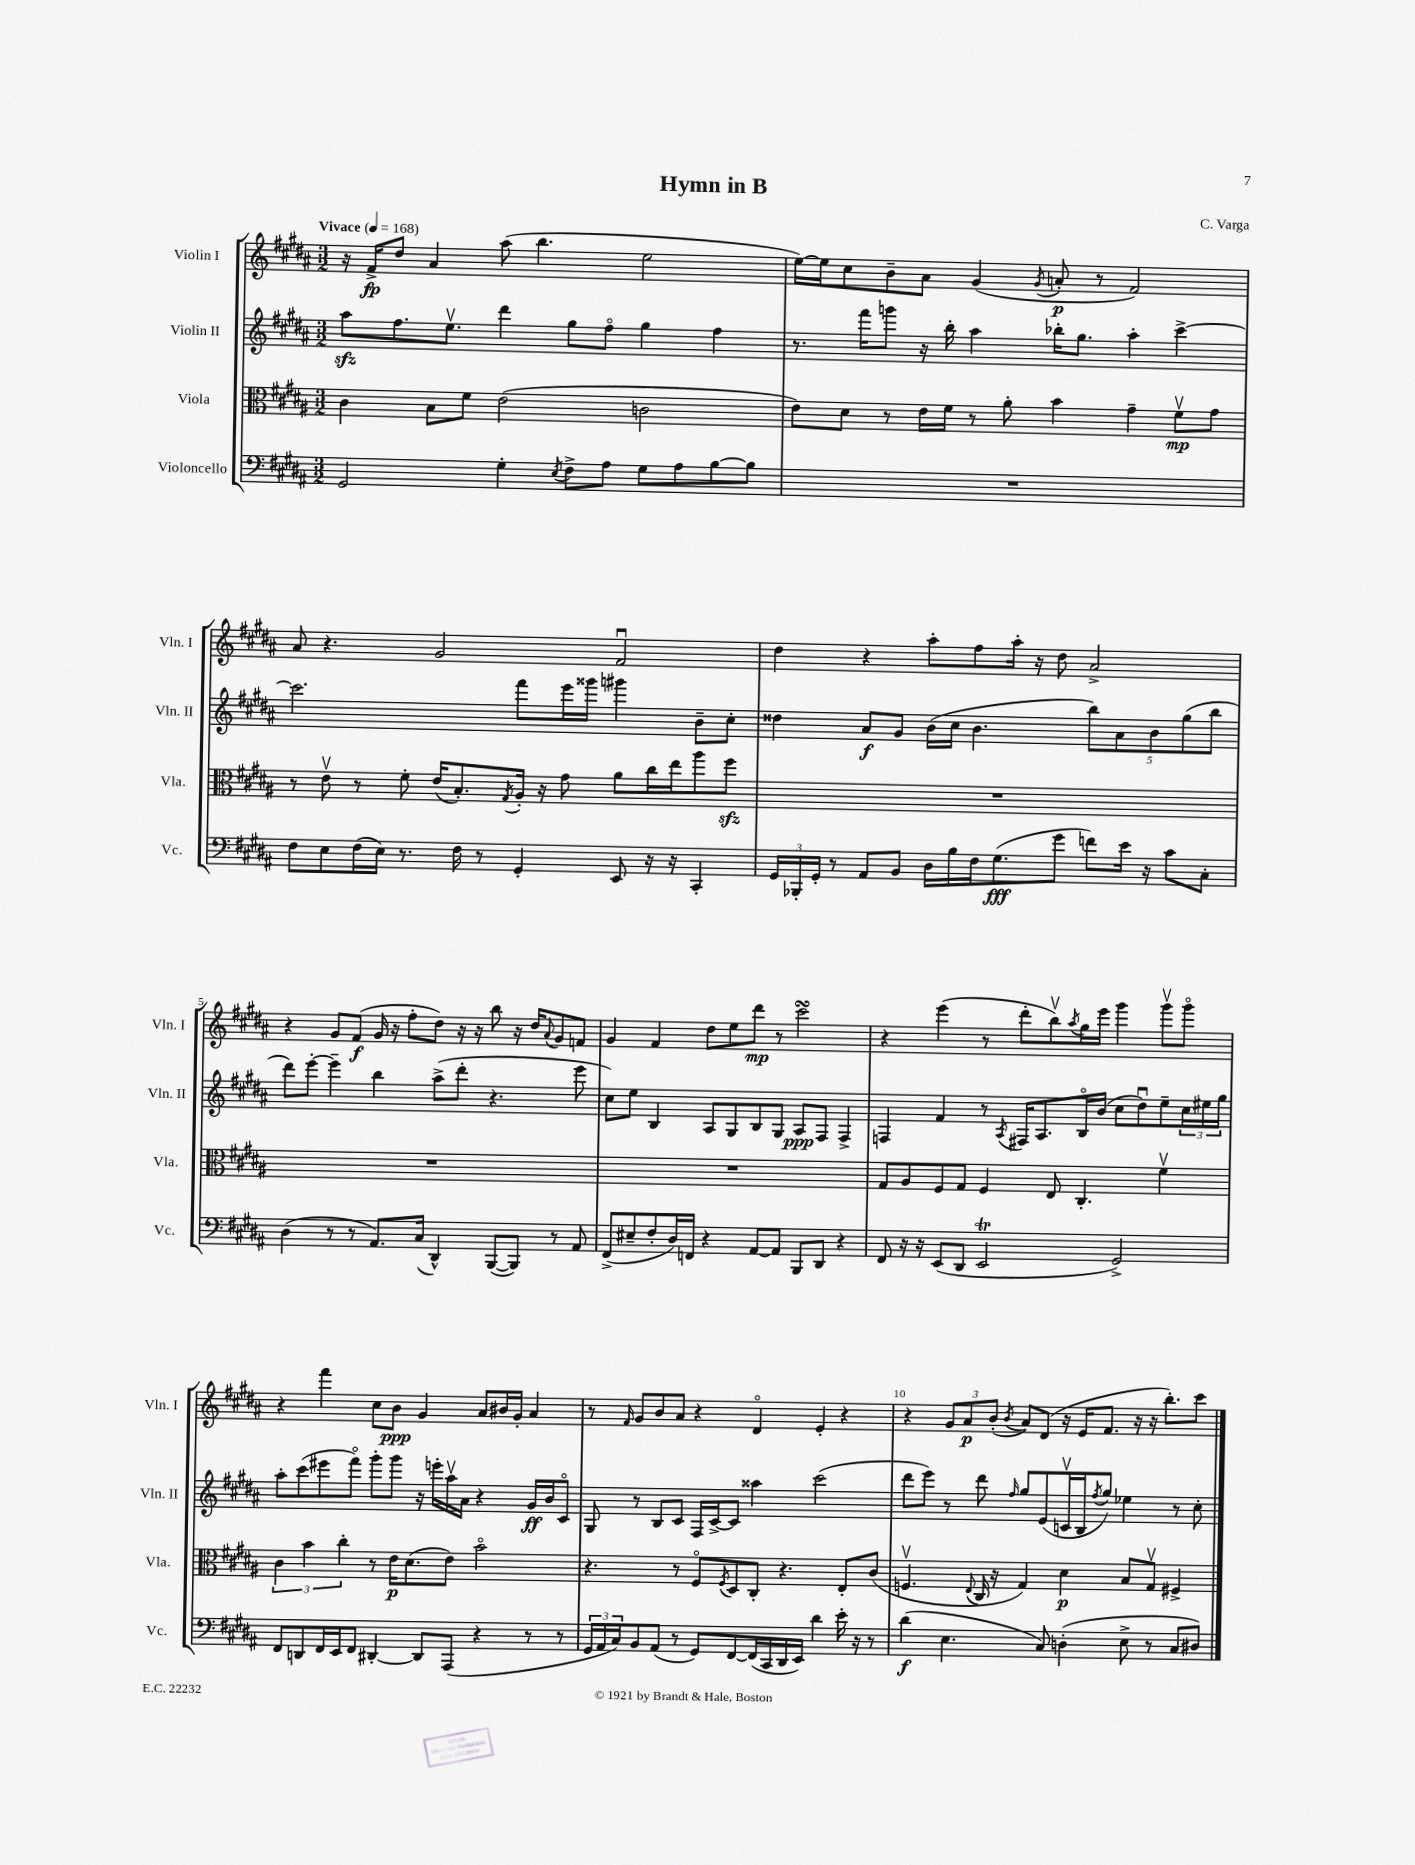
\header { title = "Hymn in B" composer = "C. Varga" }
<<
\new StaffGroup <<
\new Staff = "s0" \with { instrumentName = "Violin I" shortInstrumentName = "Vln. I" } {
    \clef treble \key b \major \numericTimeSignature \time 3/2 \tempo "Vivace" 4 = 168
    r16 fis'16->\fp dis''8 ais'4 ais''8( b''4. e''2 |
    e''16~) e''16 cis''8 b'8-- ais'8 gis'4( \acciaccatura { gis'8 } a'8-.\p r8 fis'2) |
    ais'8 r4. gis'2 fis'2\downbow |
    dis''4 r4 ais''8-. fis''8 ais''16-. r16 dis''8 ais'2-> |
    r4 gis'8 fis'8\f( gis'16 r16 fis''8-. dis''8) r16 r16 b''8 r16 dis''16 \appoggiatura { ais'8 } gis'8 f'8 |
    gis'4 fis'4 dis''8 e''8 dis'''8\mp r8 cis'''2\turn |
    r4 e'''4( r8 dis'''8-. b''8\upbow) \acciaccatura { ais''8 } gis''16 e'''16 gis'''4 gis'''8\upbow gis'''8\flageolet |
    r4 fis'''4 cis''8 b'8\ppp gis'4 ais'8 bis'16 gis'16-. ais'4 |
    r8 \grace { fis'16 } gis'8 b'8 ais'8 r4 dis'4\flageolet e'4-. r4 |
    r4 \tuplet 3/2 { gis'8 ais'8\p b'8-.( } \acciaccatura { b'8 } ais'8) dis'8( r16 e'16 fis'8. r16 r16 b''8.-.) cis'''8 \bar "|." |
}
\new Staff = "s1" \with { instrumentName = "Violin II" shortInstrumentName = "Vln. II" } {
    \clef treble \key b \major \numericTimeSignature \time 3/2
    ais''8\sfz fis''8. e''8.\upbow dis'''4 gis''8 fis''8\flageolet gis''4 fis''4 |
    r8. fis'''16 g'''8 r16 b''16-. ais''4 bes''16-. gis''8. ais''4-. cis'''4~-> |
    cis'''2. fis'''8 e'''16 gisis'''16 gis'''4 b'8-- cis''8-. |
    disis''4 ais'8\f gis'8 b'16( cis''16 b'4. \tuplet 5/4 { b''8) ais'8 b'8 gis''8( b''8 } |
    dis'''8) e'''8~-. e'''4-- b''4 ais''8->( dis'''8-. r4. e'''8 |
    cis''8) e''8 b4 ais8 gis8 b8 gis8 ais8\ppp fis8 fis4-> |
    f4 fis'4 r8 \acciaccatura { ais8 } fis16 ais8. b16\flageolet b'16( cis''8 dis''8\downbow) e''8-- \tuplet 3/2 { cis''16 eis''16 gis''16 } |
    ais''8-. cis'''8( eis'''8 fis'''8\flageolet) gis'''8-. gis'''8 r16 e'''16-. ais''16\upbow ais'16 r4 gis'16\ff b'16 cis'8\flageolet |
    gis8 r8 b8 cis'8 fis16 cis'16~-> cis'8 aisis''4 cis'''2( |
    dis'''8 e'''8) r8 dis'''8 \grace { fis''16 } gis''8 e'8( c'16\upbow b16 \acciaccatura { fis''8 } gis''8) ees''4 r8 cis''8-. \bar "|." |
}
\new Staff = "s2" \with { instrumentName = "Viola" shortInstrumentName = "Vla." } {
    \clef alto \key b \major \numericTimeSignature \time 3/2
    cis'4 b8 fis'8 e'2( c'2 |
    e'8) dis'8 r8 e'16 fis'16 r8 ais'8-. b'4 gis'4-- fis'8\upbow\mp gis'8 |
    r8 e'8\upbow r8 fis'8-. e'16( b8.-.) \acciaccatura { gis8 } ais16-. r16 gis'8 ais'8 cis''16 e''16 ais''8 fis''8\sfz |
    R1. |
    R1. |
    R1. |
    gis8 ais8 fis8 gis8 fis4 e8 cis4.-. fis'4\upbow |
    \tuplet 3/2 { cis'4 b'4 cis''4-. } r8 e'16\p dis'8.( e'8) b'2\flageolet |
    r4. r8 fis8\flageolet \acciaccatura { fis8 } dis8 cis8-. r4. e8-. cis'8( |
    f4.\upbow \appoggiatura { e8 } cis16 r16 gis4) dis'4\p b8 gis8\upbow fis4-> \bar "|." |
}
\new Staff = "s3" \with { instrumentName = "Violoncello" shortInstrumentName = "Vc." } {
    \clef bass \key b \major \numericTimeSignature \time 3/2
    gis,2 gis4-. \acciaccatura { e8 } fis8-> ais8 gis8 ais8 b8~ b8 |
    R1. |
    fis8 e8 fis16( e16) r8. fis16 r8 gis,4-. e,8 r16 r16 cis,4-. |
    \tuplet 3/2 { gis,16 bes,,16-. gis,16-. } r8 ais,8 b,8 dis16 b16 fis16 gis8.\fff( gis'8 f'8) e'16 r16 cis'8 cis8-. |
    dis4( r8 r8 ais,8.) cis16( dis,4-^) b,,8~( b,,8) r8 ais,8 |
    fis,8->( eis8-- fis8-. dis16) f,16 r4 ais,8~ ais,8 b,,8 dis,8 r4 |
    fis,8 r16 r16 e,8( dis,8 e,2\trill gis,2->) |
    fis,8 d,8 fis,16 e,16 fis,8 dis,4~-. dis,8 ais,,8( r4 r8 r8 |
    \tuplet 3/2 { gis,16 ais,16 cis16) } b,8 ais,8( r8 gis,8) fis,8~ fis,16( cis,16 dis,16 e,16) dis'4 e'16-. r16 r8 |
    dis'4\f( e4. cis8) d4-.( e8-> r8 cis8 dis8) \bar "|." |
}
>>
>>
\layout { \context { \Score \override BarNumber.break-visibility = ##(#f #t #t) barNumberVisibility = #(every-nth-bar-number-visible 5) } }
